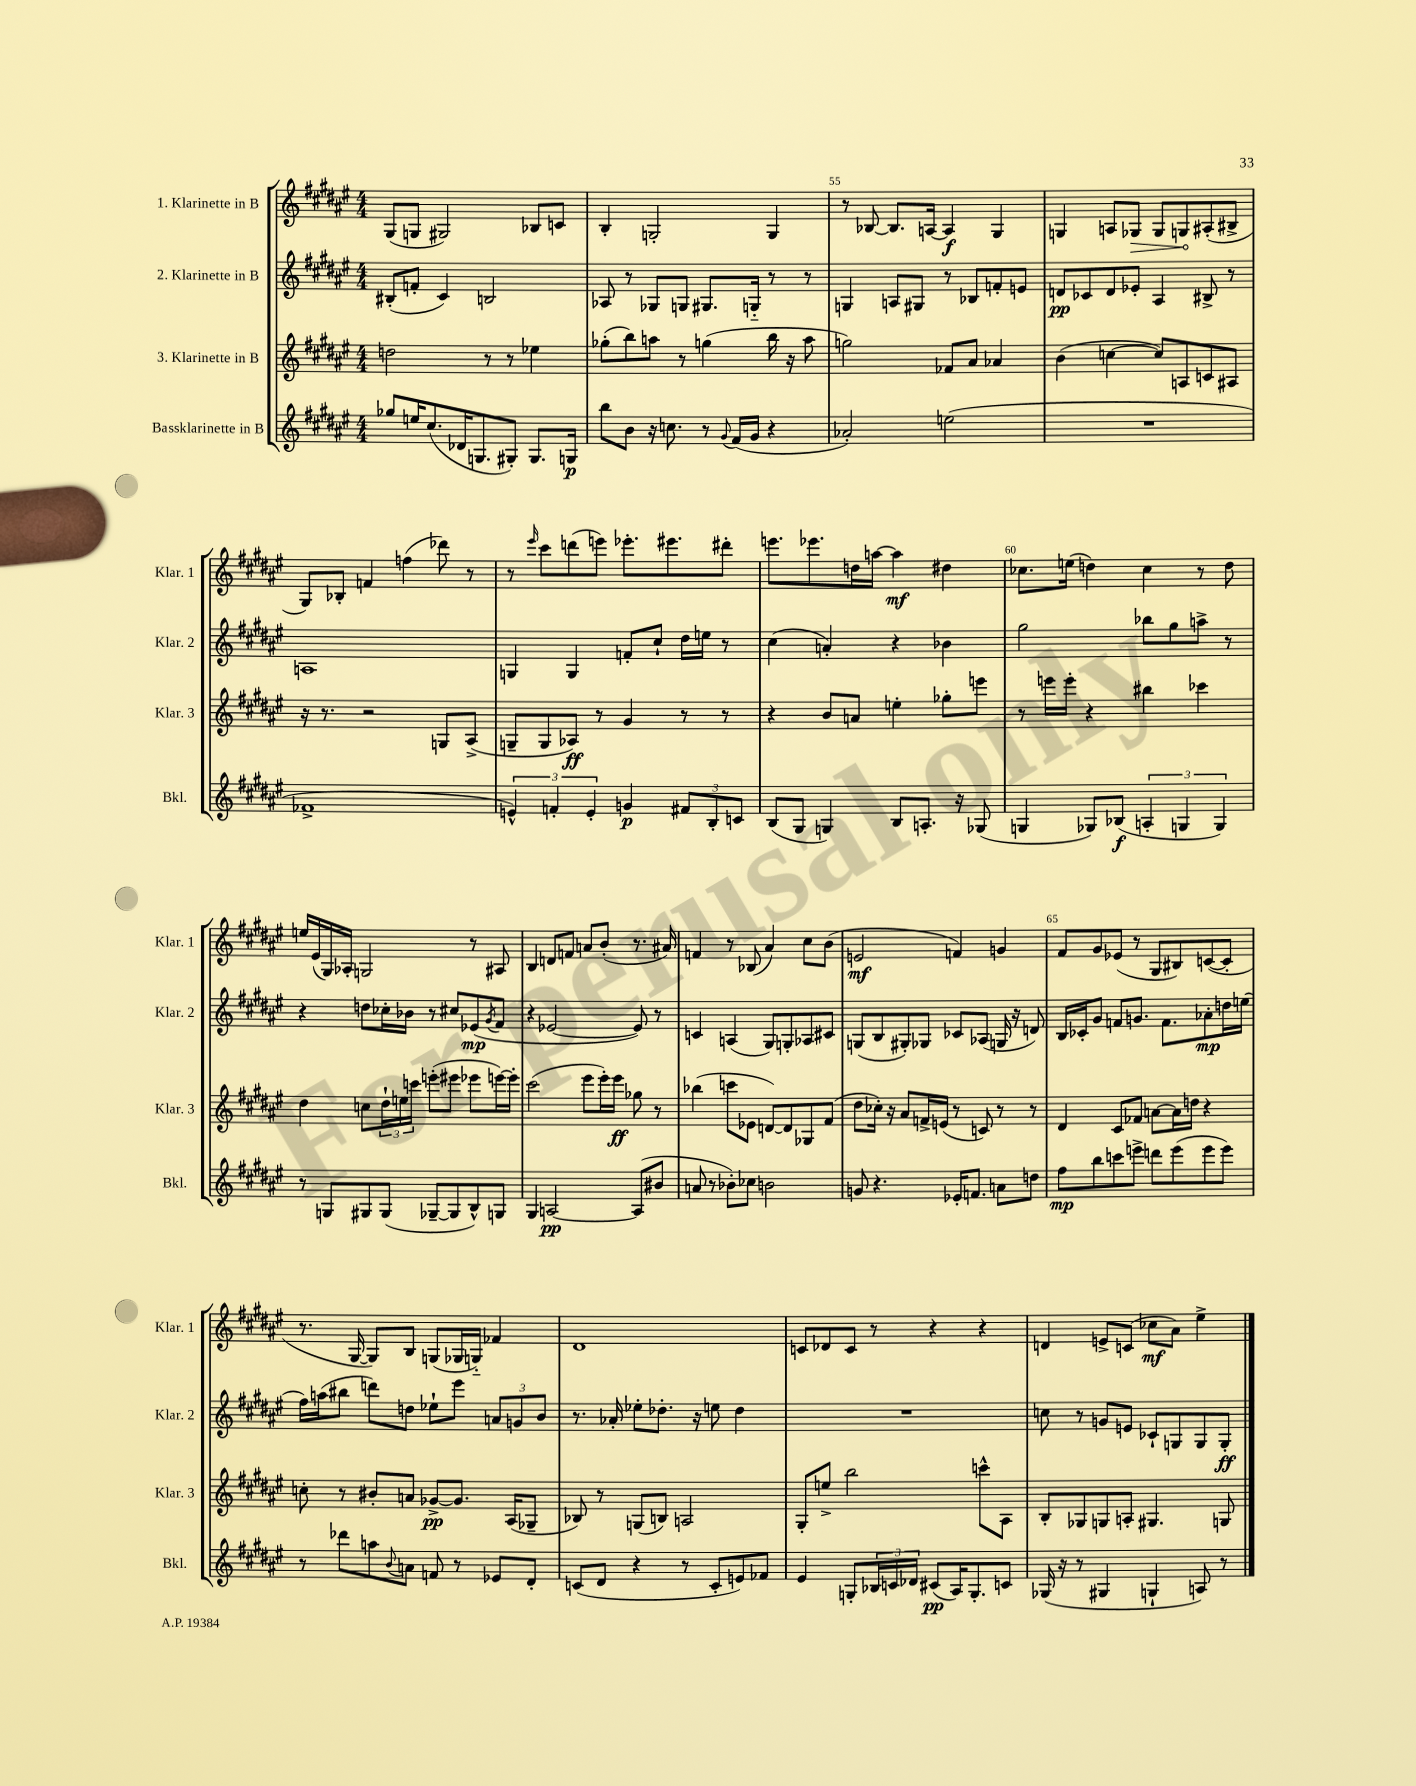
<<
\new StaffGroup <<
\new Staff = "s0" \with { instrumentName = "1. Klarinette in B" shortInstrumentName = "Klar. 1" } {
    \clef treble \key fis \major \numericTimeSignature \time 4/4
    gis8( g8 gis2) bes8 c'8 |
    b4-. g2-. g4 |
    r8 bes8~ bes8. a16~ a4\f gis4 |
    g4 a8 \once \override Hairpin.circled-tip = ##t ges8\> ges8 g8\! ais8-.( bis8-> |
    gis8) bes8-. f'4 f''4( des'''8) r8 |
    r8 \grace { eis'''16 } cis'''8 d'''8( e'''8) ees'''8.-. eis'''8. dis'''8-. |
    e'''8. ees'''8. d''16 a''16~ a''4\mf dis''4 |
    ces''8. e''16( d''4) ces''4 r8 d''8 |
    e''16 eis'16( gis16) aes16-. g2 r8 ais8 |
    b4 d'8 f'8 a'8 b'8-.( r8. ais'16) |
    f'4 r8 bes8( ais'4) cis''8 b'8( |
    e'2\mf f'4) g'4 |
    fis'8 gis'8 ees'8( r8 gis8 bis8) c'8~( c'8-. |
    r8. gis16~ gis8) b8 g8( ges16 g16-_) fes'4 |
    dis'1 |
    c'8 des'8 c'8 r8 r4 r4 |
    d'4 e'8-> c'8( ces''8\mf ais'8) eis''4-> \bar "|." |
}
\new Staff = "s1" \with { instrumentName = "2. Klarinette in B" shortInstrumentName = "Klar. 2" } {
    \clef treble \key fis \major \numericTimeSignature \time 4/4
    bis8-.( f'8-. cis'4) b2 |
    aes8 r8 ges8 g8 gis8. g16-_ r8 r8 |
    g4 a8 gis8 r8 bes8 f'8-. e'8 |
    d'8\pp ces'8 d'8 ees'8-. ais4 bis8-> r8 |
    a1 |
    g4 g4 f'8-. cis''8-! dis''16 e''16 r8 |
    cis''4( a'4-.) r4 bes'4 |
    gis''2 bes''8 gis''8 a''8-> r8 |
    r4 d''8 ces''16-. bes'16 r8 cis''8 ees'8\mp( \acciaccatura { gis'8 } fis'8 |
    r4 ees'2~ ees'8) r8 |
    c'4 a4( gis8) g8-. aes8 cis'8 |
    g8( b8 gis8-.) ges8 ces'8 aes8( g16 r16 d'8) |
    b16 ces'16-. gis'8 f'8 g'8. f'8. aes'8-.\mp d''16 e''16( |
    fis''16) a''16( bis''8 d'''8) d''8 ees''8-! eis'''8 \tuplet 3/2 { a'8 g'8 b'8 } |
    r8. aes'16-. ees''8-. des''8.-. r16 e''8 des''4 |
    R1 |
    c''8 r8 g'8 e'8 ces'8-! g8 g8 g8-.\ff \bar "|." |
}
\new Staff = "s2" \with { instrumentName = "3. Klarinette in B" shortInstrumentName = "Klar. 3" } {
    \clef treble \key fis \major \numericTimeSignature \time 4/4
    d''2 r8 r8 ees''4 |
    ges''8-.( b''8) a''8 r8 g''4( b''16 r16 a''8 |
    g''2) fes'8 ais'8 aes'4 |
    b'4( c''4~ c''8) a8 c'8 ais8 |
    r16 r8. r2 g8 ais8->( |
    g8-- g8 aes8\ff) r8 gis'4 r8 r8 |
    r4 b'8 a'8 e''4-. ges''8-. e'''8 |
    r8 e'''16 e'''16-. r4 bis''4 ces'''4 |
    dis''4 c''8 \tuplet 3/2 { dis''16-! e''16 c'''16 } e'''8-.( eis'''8 ees'''8 e'''16~) e'''16-. |
    cis'''2( eis'''8 eis'''16-.) eis'''16\ff ges''8 r8 |
    bes''4( c'''8 ees'8 d'8~) d'8 ges8 fis'8( |
    dis''8 ces''16-.) r16 ais'8 f'16-> e'16( r8 c'8) r8 r8 |
    dis'4 cis'8 fes'8 a'8~ a'16 d''16 r4 |
    c''8-. r8 bis'8-. a'8 ges'8~->\pp ges'8. ais16( ges8-- |
    bes8) r8 g8( b8) a2 |
    gis8-. e''8-> b''2 c'''8-^ ais8 |
    b8-. ges8 g8 a8-. gis4. g8 \bar "|." |
}
\new Staff = "s3" \with { instrumentName = "Bassklarinette in B" shortInstrumentName = "Bkl." } {
    \clef treble \key fis \major \numericTimeSignature \time 4/4
    ges''8 e''16 cis''8.( des'16 g8. gis8-.) gis8. g16\p |
    b''8 b'8 r16 c''8. r8 \appoggiatura { gis'8 } fis'16( gis'16 r4 |
    aes'2-.) e''2( |
    R1 |
    fes'1-> |
    \tuplet 3/2 { e'4-^) f'4-. e'4-. } g'4\p \tuplet 3/2 { fis'8 b8-. c'8 } |
    b8( gis8 g4) b8 a8.-. r16 ges8( |
    g4 ges8) bes8\f( \tuplet 3/2 { a4-. g4 g4) } |
    r8 g8 gis8 gis8( ges8~-- ges8 b8-^) g8 |
    gis4 a2~\pp a8( bis'8 |
    a'8 r8 bes'8-.) ces''8 b'2 |
    g'8 r4. ees'16-. f'8. a'8 d''8 |
    fis''8\mp b''8 c'''8 e'''8-> d'''8 e'''8( e'''8 e'''8) |
    r8 des'''8 a''8 \appoggiatura { b'8 } a'8 f'8 r8 ees'8 dis'8-. |
    c'8( dis'8 r4 r8 c'8-. e'8) fes'8 |
    eis'4 g8-. \tuplet 3/2 { bes16 c'16 des'16 } cis'8\pp( ais16) g8.-. c'8 |
    ges16( r16 r8 gis4 g4-! a8) r8 \bar "|." |
}
>>
>>
\layout { \context { \Score currentBarNumber = #53 \override BarNumber.break-visibility = ##(#f #t #t) barNumberVisibility = #(every-nth-bar-number-visible 5) } }
